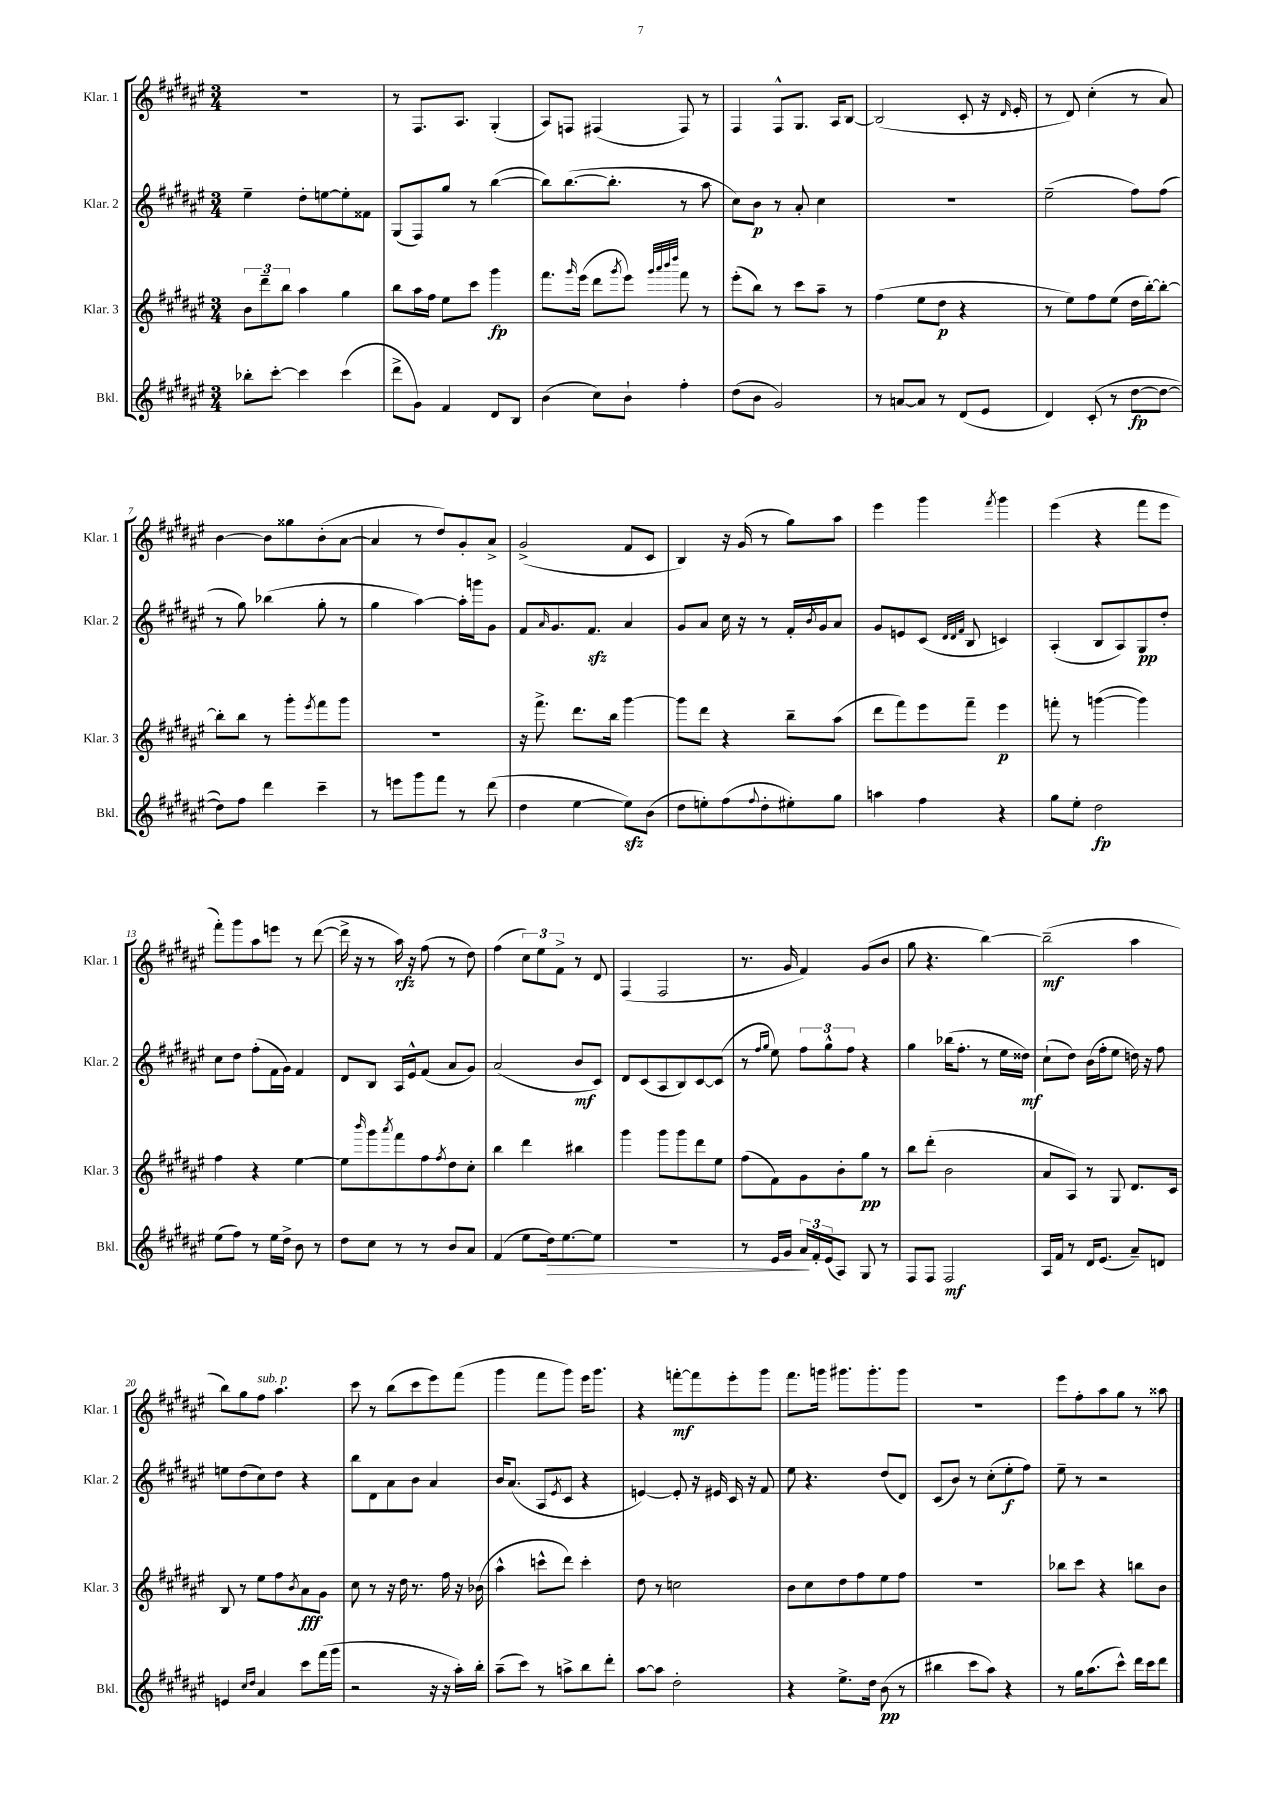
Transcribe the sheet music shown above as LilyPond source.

<<
\new StaffGroup <<
\new Staff = "s0" \with { instrumentName = "Klar. 1" shortInstrumentName = "Klar. 1" } {
    \clef treble \key fis \major \numericTimeSignature \time 3/4
    R2. |
    r8 fis8. ais8. gis4-.( |
    ais8) f8 fis4( fis8) r8 |
    fis4 fis8-^ gis8. ais16 b8~ |
    b2( cis'8-. r16 \grace { dis'16 } eis'16-. |
    r8 dis'8) cis''4-.( r8 ais'8) |
    b'4~ b'8 gisis''8 b'8-.( ais'8~ |
    ais'4 r8 dis''8) gis'8-. ais'8-> |
    gis'2->( fis'8 cis'8 |
    b4) r16 gis'16( r8 gis''8) ais''8 |
    eis'''4 gis'''4 \acciaccatura { fis'''8 } gis'''4 |
    eis'''4( r4 fis'''8 eis'''8 |
    fis'''8-.) gis'''8 ais''8 e'''8 r8 dis'''8~( |
    dis'''16-> r16 r8 ais''16\rfz) r16 fis''8( r8 dis''8) |
    fis''4( \tuplet 3/2 { cis''8) eis''8 fis'8-> } r8 dis'8 |
    fis4( fis2 |
    r8. gis'16 fis'4) gis'8( b'8 |
    gis''8 r4. b''4~) |
    b''2--\mf( ais''4 |
    b''8) gis''8 fis''8^\markup { \italic "sub. p" } ais''4. |
    cis'''8 r8 b''8( cis'''8 eis'''8) fis'''8( |
    gis'''4 fis'''8 gis'''8) eis'''16 gis'''8. |
    r4 f'''8~-.\mf f'''8 eis'''8-. gis'''8 |
    fis'''8. g'''16 gis'''8. gis'''8.-. gis'''8 |
    R2. |
    eis'''8 fis''8-. ais''8 gis''8 r8 aisis''8 \bar "|." |
}
\new Staff = "s1" \with { instrumentName = "Klar. 2" shortInstrumentName = "Klar. 2" } {
    \clef treble \key fis \major \numericTimeSignature \time 3/4
    eis''4-- dis''8-. e''8~ e''8-. fisis'8 |
    gis8( fis8) gis''8 r8 b''4~( |
    b''8) b''8.~( b''8.-. r8 ais''8 |
    cis''8) b'8\p r8 ais'8-. cis''4 |
    R2. |
    eis''2--( fis''8) fis''8( |
    r8 gis''8) bes''4( gis''8-. r8 |
    gis''4 ais''4~) ais''16-. g'''16 gis'8 |
    fis'8 \grace { ais'16 } gis'8. fis'8.\sfz ais'4 |
    gis'8 ais'8 cis''16 r16 r8 fis'16-. \acciaccatura { b'8 } gis'16 ais'8 |
    gis'8 e'8 cis'8( \grace { dis'32 dis'32 fis'32 } b8 c'4) |
    ais4-.( b8 ais8) gis8\pp dis''8-. |
    cis''8 dis''8 fis''8-.( fis'16 gis'16) fis'4 |
    dis'8 b8 ais16 eis'16-^ fis'8( ais'8 gis'8) |
    ais'2( b'8\mf cis'8) |
    dis'8 cis'8( ais8 b8) cis'8~ cis'8( |
    r8 \grace { fis''16 gis''16 } eis''8) \tuplet 3/2 { fis''8 gis''8-^ fis''8 } r4 |
    gis''4 bes''16( fis''8.-. r8 eis''16 disis''16\mf) |
    cis''8-!( dis''8) b'16( fis''16-. eis''8 d''16) r16 fis''8 |
    e''8 dis''8( cis''8) dis''8 r4 |
    b''8 dis'8 ais'8 b'8 ais'4 |
    b'16 ais'8.( ais8 \acciaccatura { eis'8 } cis'8 r4 |
    e'4~) e'8-. r16 eis'16 cis'16 r16 fis'8 |
    eis''8 r4. dis''8( dis'8) |
    cis'8( b'8) r8 cis''8-.( eis''8-.\f fis''8) |
    eis''8-- r8 r2 \bar "|." |
}
\new Staff = "s2" \with { instrumentName = "Klar. 3" shortInstrumentName = "Klar. 3" } {
    \clef treble \key fis \major \numericTimeSignature \time 3/4
    \tuplet 3/2 { b'8 dis'''8-- b''8 } ais''4 gis''4 |
    b''8 ais''16 fis''16 eis''8 cis'''8 gis'''4\fp |
    fis'''8. \grace { gis'''16 } eis'''16( dis'''8 \acciaccatura { gis'''8 } eis'''8) \grace { gis'''32 ais'''32 b'''32 dis''''32 } fis'''8 r8 |
    eis'''8-.( b''8) r8 cis'''8 ais''8-- r8 |
    fis''4( eis''8 dis''8\p r4 |
    r8 eis''8) fis''8 eis''8( dis''16 b''16~-.) b''8~-. |
    b''8-. b''8 r8 gis'''8-. \acciaccatura { eis'''8 } fis'''8 gis'''8 |
    R2. |
    r16 fis'''8.-> dis'''8. b''16 gis'''4~ |
    gis'''8 dis'''8 r4 b''8-- ais''8( |
    dis'''8 fis'''8) eis'''8 fis'''8-- eis'''4\p |
    f'''8-. r8 g'''4~( g'''4) |
    fis''4 r4 eis''4~ |
    eis''8 \grace { b'''16 } gis'''8 \acciaccatura { ais'''8 } fis'''8 fis''8 \acciaccatura { fis''8 } dis''8 cis''8-. |
    b''4 dis'''4 bis''4 |
    gis'''4 gis'''8 gis'''8 dis'''8 eis''8 |
    fis''8( fis'8) gis'8 b'8-. gis''8\pp r8 |
    b''8 dis'''8-.( b'2 |
    ais'8 ais8) r8 gis8 dis'8. cis'16 |
    b8 r8 eis''8 fis''8 \acciaccatura { b'8 } ais'8\fff gis'8 |
    cis''8 r8 r16 dis''16 r8. fis''16 r16 bes'16( |
    ais''4-^ c'''8-^ dis'''8) c'''4-. |
    dis''8 r8 c''2 |
    b'8 cis''8 dis''8 fis''8 eis''8 fis''8 |
    R2. |
    bes''8 cis'''8 r4 b''8 b'8 \bar "|." |
}
\new Staff = "s3" \with { instrumentName = "Bkl." shortInstrumentName = "Bkl." } {
    \clef treble \key fis \major \numericTimeSignature \time 3/4
    bes''8-. cis'''8~-. cis'''4 cis'''4( |
    dis'''8-> gis'8) fis'4 dis'8 b8 |
    b'4( cis''8) b'8-! fis''4-. |
    dis''8( b'8 gis'2) |
    r8 a'8~ a'8 r8 dis'8( eis'8 |
    dis'4) cis'8-.( r8 dis''8~\fp dis''8~ |
    dis''8) fis''8 dis'''4 cis'''4-- |
    r8 e'''8 gis'''8 fis'''8 r8 dis'''8( |
    dis''4 eis''4~ eis''8\sfz) b'8( |
    dis''8 e''8-.) fis''8( \appoggiatura { fis''8 } dis''8-. eis''8-.) gis''8 |
    a''4 fis''4 r4 |
    gis''8 eis''8-. dis''2\fp |
    eis''8( fis''8) r8 eis''16 dis''16-> b'8 r8 |
    dis''8 cis''8 r8 r8 b'8 ais'8 |
    fis'4( eis''8 dis''16\>) eis''8.~ eis''8 |
    R2. |
    r8 eis'16 gis'16 \tuplet 3/2 { ais'16\! fis'16-. eis'16( } ais8) gis8 r8 |
    fis8 fis8 fis2\mf |
    ais16 fis'16 r8 dis'16 eis'8.( ais'8--) d'8 |
    e'4 \grace { cis''16 dis''16 } ais'4 cis'''8 fis'''16( gis'''16 |
    r2 r16 r16 ais''16-.) b''16-. |
    ais''8--( cis'''8) r8 a''8-> b''8 dis'''8-. |
    ais''8~ ais''8 dis''2-. |
    r4 eis''8.-> dis''16 b'8\pp( r8 |
    bis''4 cis'''8 ais''8) r4 |
    r8 gis''16 ais''8.( cis'''8-^) dis'''16 cis'''16 dis'''8 \bar "|." |
}
>>
>>
